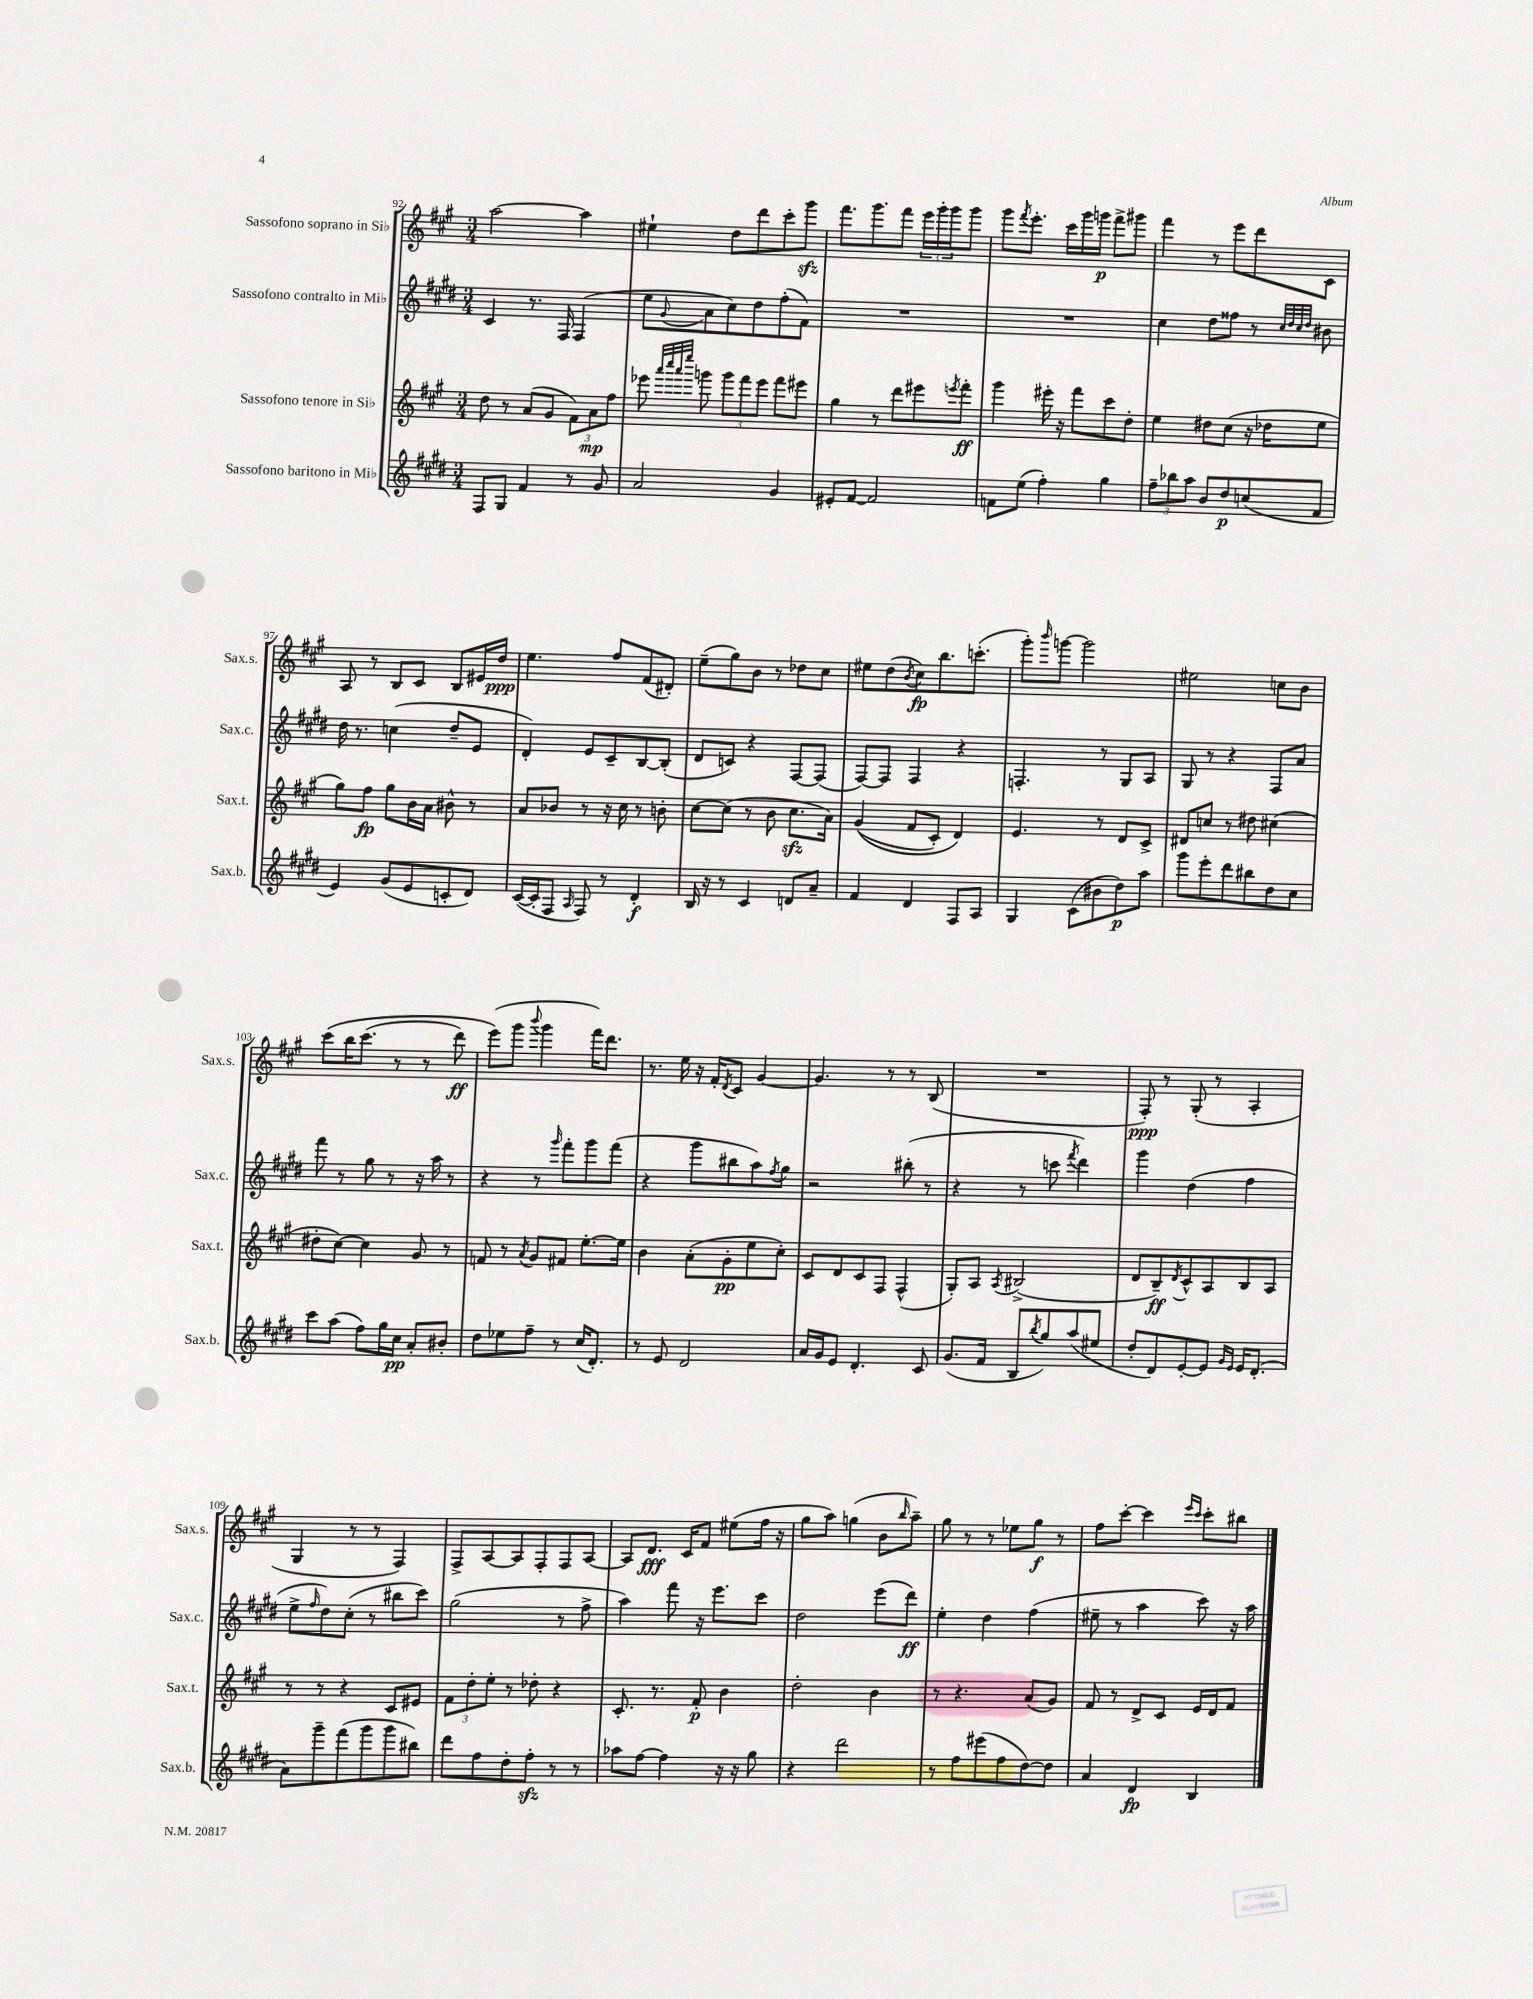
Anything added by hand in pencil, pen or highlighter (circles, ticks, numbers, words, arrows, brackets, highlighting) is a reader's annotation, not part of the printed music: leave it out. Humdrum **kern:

**kern	**kern	**kern	**kern
*staff4	*staff3	*staff2	*staff1
*clefG2	*clefG2	*clefG2	*clefG2
*k[f#c#g#d#]	*k[f#c#g#]	*k[f#c#g#d#]	*k[f#c#g#]
*M3/4	*M3/4	*M3/4	*M3/4
8F#	8dd	4c#	[2aa
8G#	8r	.	.
4f#	(8a	8.r	.
.	8g#	.	.
.	.	16F#	.
8r	12f#)	(4F#	4aa]
.	12a	.	.
8g#	.	.	.
.	12ff#	.	.
=	=	=	=
2a	8eee-	8ee	4ee#`
.	32qqaaa	.	.
.	32qqcccc#	.	.
.	32qqaaa	.	.
.	32qqeeee	8qqg#	.
.	8ggg	8a	.
.	12ggg	8cc#)	8dd
.	12fff#	.	.
.	.	8dd#	8ddd
.	12eee-	.	.
4g#	8fff#	(8ff#'	8ccc#'
.	8eee#	8f#)	8ggg#
=	=	=	=
8e#'	4gg#	2.r	8.fff#
[8f#	.	.	.
.	.	.	8.ggg#
2f#]	8r	.	.
.	8ddd	.	8fff#
.	8eee#	.	24eee
.	.	.	24ggg#'
.	.	.	24ggg#
.	8qeee	.	.
.	8fff#'	.	8ggg#
=	=	=	=
8f	4ggg#	2.r	8ggg#
.	.	.	8qfff#
(8ee	.	.	8.eee'
4ff#')	16eee#'	.	.
.	16r	.	16ccc#
.	8fff#	.	16ggg#
.	.	.	16ggg
4gg#	8ccc#	.	8fff#^
.	8dd'	.	8ggg#
=	=	=	=
12ff#~	4ee	4cc#	4fff#
12bb-	.	.	.
12aa	.	.	.
8b	8dd#	8dd#	8r
8dd#	(8cc#	8ff##	8eee
(8cc	16r	8r	8ddd
.	16dd-	.	.
.	.	32qqcc#	.
.	.	32qqdd#	.
.	.	32qqcc#	.
.	.	32qqdd#	.
8f#	8ee	8b#	8c#
=	=	=	=
4e)	8gg#)	16dd#	8A
.	.	8.r	.
.	8ff#	.	8r
(8g#	8gg#	(4cc	8B
8e	16b	.	8c#
.	16a	.	.
8c'	8b#^^	8dd#~	8B
8d#)	8r	8e	16e#
.	.	.	16dd
=	=	=	=
([16c#	8a	4d#')	4.ee
16c#']	.	.	.
8F#	8b-	.	.
16qqA	.	.	.
8F#)	8r	8e	.
8r	16r	8c#~	8ff#
.	16cc#	.	.
4d#'	8r	[8B	(8f#
.	8b'	(8B']	8d#')
=	=	=	=
16B	[8cc#	8d#	(8ee~
16r	.	.	.
8r	(8cc#]	8c)	8gg#)
4c#	8r	4r	8b
.	8b	.	8r
8d	8.cc#	[8F#	8dd-
8a~	.	(8F#]	8cc#
.	16a)	.	.
=	=	=	=
4f#	&((4g#	[8F#)	8ee#
.	.	8F#]	(8dd
.	.	.	8qb
4d#	8f#	4F#	8cc#)
.	8c#')	.	8.bb
8F#	4d&)	4r	.
.	.	.	(8.ccc'
8A	.	.	.
=	=	=	=
4G#	4.e	4.F'	8ggg#')
.	.	.	16qqbbb
.	.	.	[8ggg
(8c#	.	.	2ggg]
8b#	8r	8r	.
8dd#)	8d	8G#	.
8aa	8c#^	8A	.
=	=	=	=
8ggg#	8d#	8G#	2ee#
8eee'	8cc	8r	.
8ddd#	8r	4r	.
8bb#	8dd#	.	.
8dd#	(4cc#	8F#	8cc
8cc#	.	8a	8b
=	=	=	=
8ccc#	8dd#'	8fff#	&(8ccc#
(8aa	[8cc#)	8r	16bb
.	.	.	(8.ccc#
8ff#)	4cc#]	8gg#	.
16gg#	.	8r	8r
16cc#	.	.	.
8a'	8g#	16r	8r
.	.	16aa	.
8b#'	8r	8r	8ddd)
=	=	=	=
8dd#	8f	4r	(8eee&)
8ee-	8r	.	8ggg#
.	8qa	.	8qqbbb
8ff#~	8g#	8r	4ggg#
.	.	16qqggg#	.
8r	8f#	8fff#'	.
(16cc#	[8.ee'	8ggg#	16fff#)
8.d#')	.	.	8.ddd
.	.	(8fff#	.
.	16ee]	.	.
=	=	=	=
8r	4b	4r	8.r
8e	.	.	.
.	.	.	16ee
2d#	(8a'	8ggg#	16r
.	.	.	16f#'
.	.	.	8qd
.	8g#'	8bb#	8c#
.	8ee	8aa)	[4g#
.	.	8qff#	.
.	8cc#')	8gg#	.
=	=	=	=
16a	8c#	2r	4.g#]
16g#	.	.	.
8e	8d	.	.
4.d#'	8c#	.	.
.	8F#	.	8r
.	(4F#^^	(8bb#'	8r
8c#	.	8r	(8B
=	=	=	=
(8.g#	8G#')	4r	2.r
.	8A	.	.
16f#	.	.	.
.	8qA	.	.
8B	(2B#^	8r	.
8qbb	.	.	.
8gg#)	.	8ccc	.
.	.	8qfff#	.
(8aa	.	4ddd#)	.
8ee#	.	.	.
=	=	=	=
8dd#'	8d	4ggg#	8F#')
8d#)	8B~)	.	8r
.	8qd	.	.
[8e'	8c#^^	(4dd#	(8G#'
8e]	8A	.	8r
16qqg#	.	.	.
16qqe	.	.	.
16e	8B	4ff#	4A'
(8.d#'	.	.	.
.	8A	.	.
=	=	=	=
8a)	8r	8ee^	4G#
.	.	16qqff#	.
8ggg#~	8r	8dd#)	.
(8fff#	4r	(8cc#'	8r
8ggg#	.	8r	8r
8ggg#	8c#	8bb#	4F#)
8bb#)	8e#	8ccc#)	.
=	=	=	=
8ddd#	12f#	(2gg#	8F#^
.	12dd'	.	.
8ff#	.	.	[8A
.	12ee'	.	.
8dd#'	8r	.	8A]
8ff#'	8dd-'	.	8F#'
8r	4r	8r	8F#
8r	.	8ff#^	[8A
=	=	=	=
8aa-	8.c#'	4aa)	8A]
[8ff#	.	.	8.d
.	8.r	.	.
4ff#]	.	8fff#	.
.	.	.	16c#
.	8f#'	16r	8f#
.	.	8.eee	.
16r	4b	.	(8ee#
16r	.	.	.
8gg#	.	8ccc#	16ff#
.	.	.	16r
=	=	=	=
4r	2dd'	2dd#	8gg#
.	.	.	8aa)
2ddd#	.	.	(4gg
.	4b	(8eee	8b
.	.	.	16qqbb
.	.	8ddd#)	8aa~)
=	=	=	=
8r	8r	4ee'	8gg#
8ff#	4.r	.	8r
(8eee#	.	4dd#	8r
8ff#	.	.	8ee-
[8dd#)	(8a	(4ff#	8gg#
8dd#]	8g#)	.	8r
=	=	=	=
4a	8f#	8ee#~	8ff#
.	8r	8r	[8ccc#'
4d#	8d^	4aa	4ccc#]
.	8c#	.	.
.	.	.	16qqeee
.	.	.	16qqccc#
4B	16e	8ccc#)	8ccc#'
.	16d	.	.
.	8f#	16r	8bb#
.	.	16aa	.
==	==	==	==
*-	*-	*-	*-
